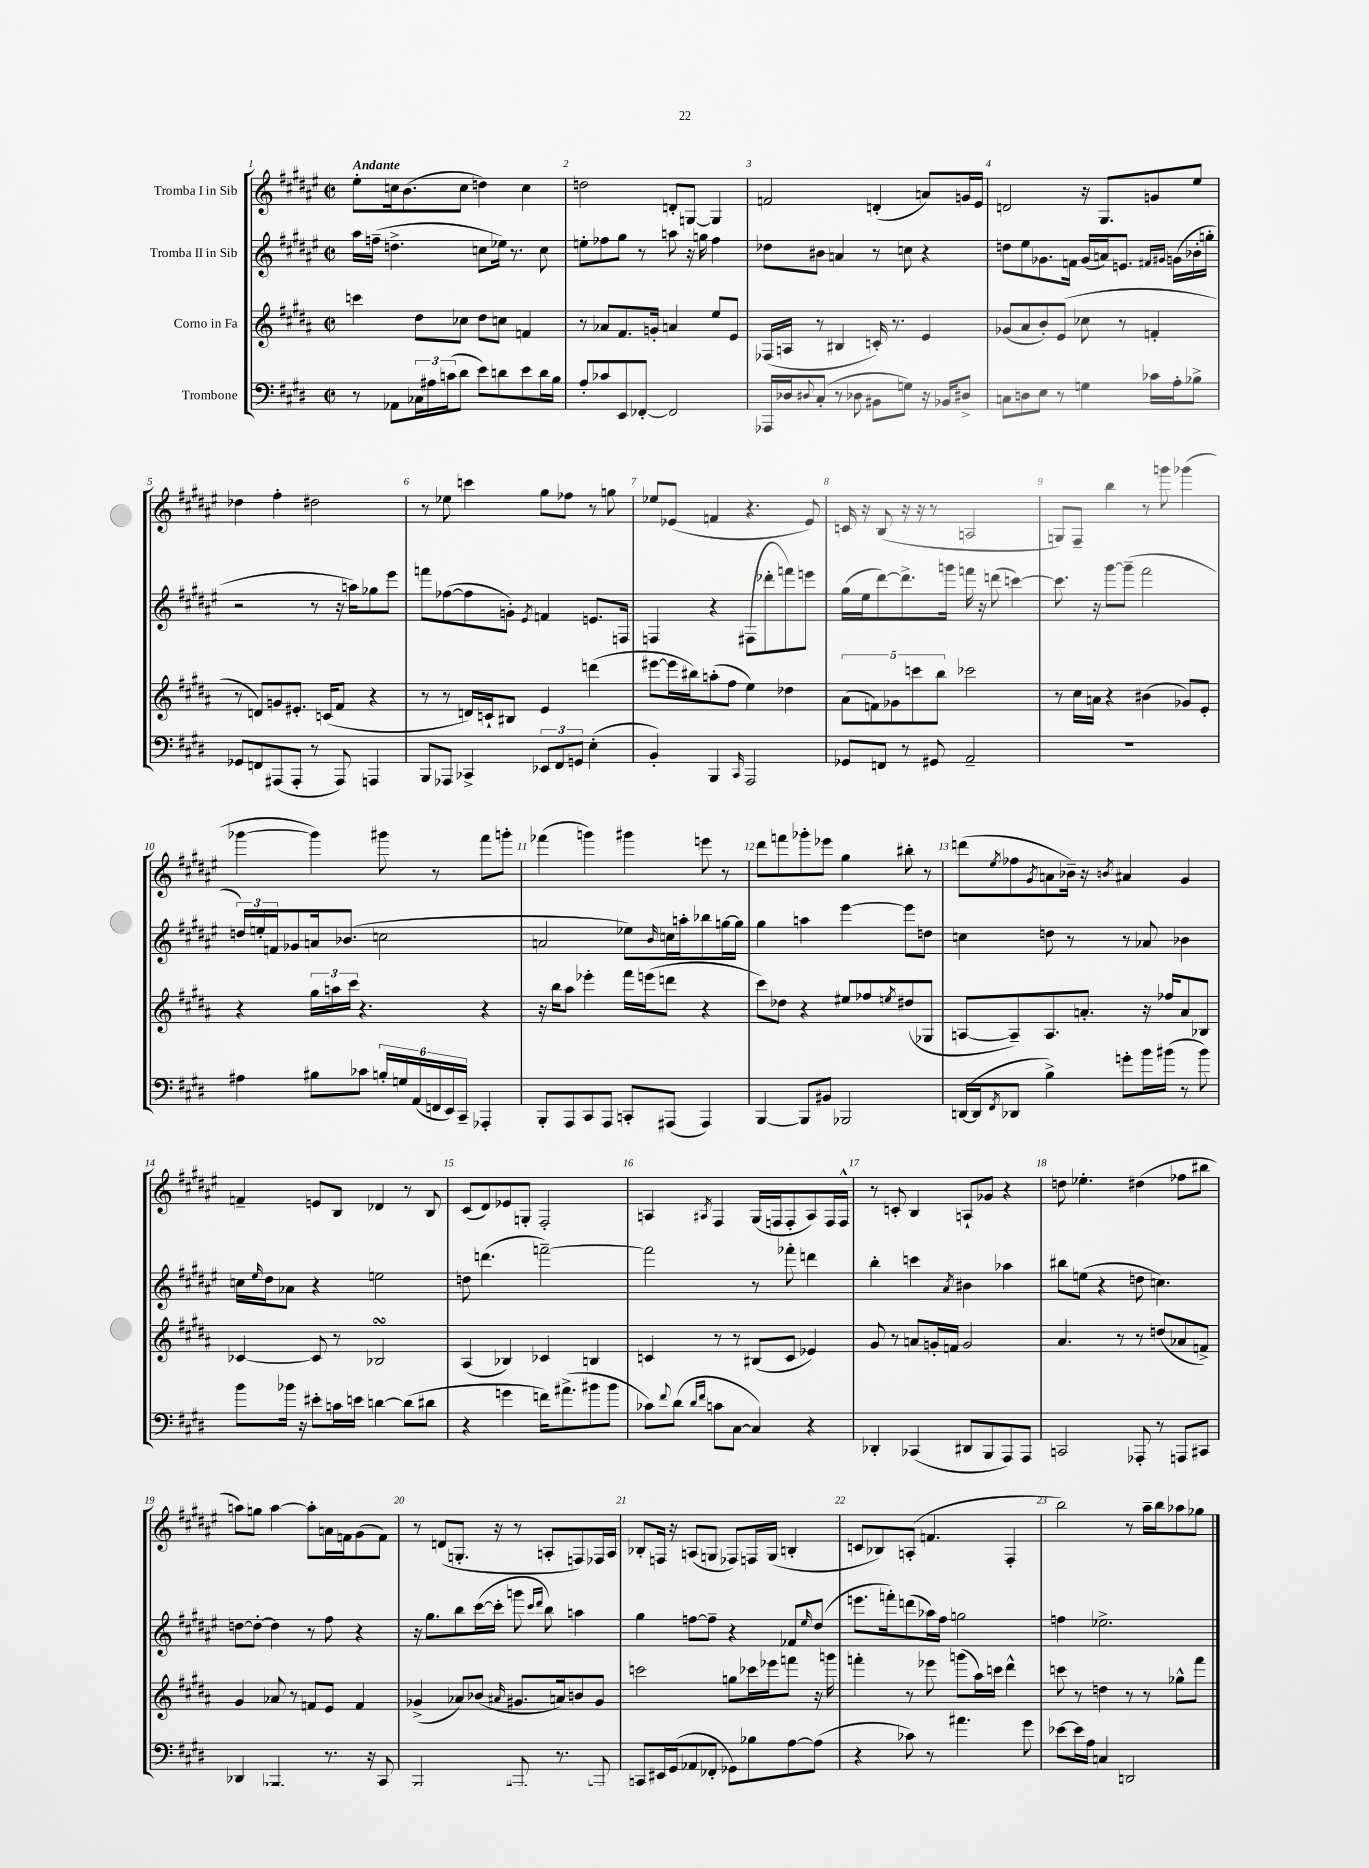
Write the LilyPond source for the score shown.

<<
\new StaffGroup <<
\new Staff = "s0" \with { instrumentName = "Tromba I in Sib" } {
    \clef treble \key fis \major \defaultTimeSignature \time 2/2 \tempo "Andante"
    eis''8-. c''16 b'8.( c''8 d''4) c''4 |
    d''2 d'8-. g8~ g4 |
    f'2 d'4-.( a'8) g'16 eis'16 |
    d'2 r16 gis8. g'8 eis''8 |
    des''4 fis''4-. dis''2 |
    r8 ees''8 c'''4 gis''8 fes''8 r8 g''8 |
    ees''8 ees'8( f'4 r4. ees'8) |
    c'16 r16 b8( r16 r16 r8 a2 |
    g8) fis8-- b''4 r8 g'''8 ges'''4( |
    ges'''4~ ges'''4) gis'''8 r8 fis'''8 g'''8-. |
    fes'''4( g'''4) gis'''4 e'''8 r8 |
    dis'''8 f'''8 ges'''8-. ees'''8 gis''4 bis''8-. r8 |
    d'''8( \acciaccatura { eis''8 } fes''8 \acciaccatura { gis'8 } a'8 bes'16--) r16 \acciaccatura { b'8 } ais'4 gis'4 |
    f'4-- e'8 b8 des'4 r8 b8 |
    cis'8( dis'8) ees'8 g8-. fis2-. |
    a4 \acciaccatura { ais8 } fis4 gis16( f16 f8-. ais8) f16 f16-^ |
    r8 c'8-. b4 a8-! ges'8 r4 |
    d''8 ees''4.-. dis''4( fes''8 bis''8 |
    a''8) g''8 a''4~ a''8-. a'16 f'16 gis'8( f'8) |
    r8 d'8( g8.-. r16 r8 a8-. f8) fes16 a16 |
    bes8-. f16 r16 a8( g8 fes8) f16 g16( b4-. |
    c'8 bes8) a8-.( f'4. fis4-. |
    b''2) r8 ais''16-- b''16 aes''8 ges''8 \bar "|." |
}
\new Staff = "s1" \with { instrumentName = "Tromba II in Sib" } {
    \clef treble \key fis \major \defaultTimeSignature \time 2/2
    ais''16 f''16--( d''4.-> c''8 ees''16) r8. c''8 |
    e''8-. fes''8 gis''8 r8 a''8 r16 g''16 fes''4 |
    des''8 bis'8 a'4 r8 c''8 r4 |
    d''8 eis''8 ges'8. f'16 ges'16( a'16) e'8. \grace { fis'16 gis'16 } g'16( bes'16-. g''16-. |
    r2 r8 r16 a''16) ges''8 eis'''8 |
    f'''8 fes''8~( fes''8 g'8-.) \acciaccatura { eis'8 } f'4 e'8. f16 |
    f4 r4 fis8( des'''8-. f'''8) e'''8 |
    gis''16( eis''16 dis'''8~) dis'''8.-> g'''16 f'''16 r16 d'''8( c'''4~) |
    c'''8. r16 gis'''8~ gis'''8--( fis'''2 |
    \tuplet 3/2 { d''16) e''16-. f'16 } ges'8 a'16 bes'8.( c''2 |
    a'2 ees''8) \grace { b'16 } c''16 a''16-. bes''8 g''16~ g''16 |
    gis''4 a''4 eis'''4~ eis'''8 d''8 |
    c''4 d''8 r8 r8 aes'8 bes'4 |
    c''16 \grace { eis''16 } dis''16 aes'8 r4 e''2 |
    d''8 d'''4.( f'''2~--) |
    f'''2 r8 fes'''8-. d'''4 |
    b''4-. c'''4 \acciaccatura { ais'8 } bis'4 aes''4 |
    bis''8 e''8( r4 d''8 c''4.) |
    d''8~ d''8~-. d''4 r8 fis''8 r4 |
    r16 gis''8. b''8 cis'''16~( cis'''16-. g'''8 \grace { cis'''16 dis'''16 } b''8) a''4 |
    gis''4 f''8~ f''8-- r4 fes'8 \grace { eis''16 } dis''8( |
    e'''8. f'''16-.) d'''8( aes''16) fis''16 g''2 |
    f''4 ees''2.-> \bar "|." |
}
\new Staff = "s2" \with { instrumentName = "Corno in Fa" } {
    \clef treble \key b \major \defaultTimeSignature \time 2/2
    c'''4 dis''8 ces''8 dis''8 c''8 f'4 |
    r8 aes'8 fis'8. g'16-. a'4 e''8 e'8 |
    fes16( a16 r8 bis4 c'16-.) r8. e'4 |
    ges'8( ais'8 b'8-.) e'8( ces''8 r8 f'4-. |
    r8 d'8) g'8 eis'8.-. c'16( fis'8 r4 |
    r8 r8 d'16) c'16-! bis8 e'4 d'''4( |
    eis'''8~ eis'''16 bis''16) a''8-.( fis''8 e''4) des''4 |
    \tuplet 5/4 { ais'8( f'8) ges'8 c'''8 b''8 } ces'''2 |
    r8 cis''16 a'16 r4 bis'4( ges'8) e'8-. |
    r4 \tuplet 3/2 { gis''16 a''16 cis'''16 } r4. r4 |
    r16 b''16 ais''8 ees'''4-. fis'''16 e'''16( d'''8 r4 |
    cis'''8) des''8 r4 eis''8 fes''8 \acciaccatura { e''8 } dis''8( ges8 |
    a8~ a8--) a8. a'8.-. r16 fes''16 a'8 bes8 |
    ces'4~ ces'8 r8 bes2\turn |
    ais4( bes4) ces'4 b4 |
    c'4 r8 r8 bis8( c'8 ees'4) |
    gis'8 r8 a'8 g'16-. f'16 g'2 |
    ais'4. r8 r8 d''8( aes'8 f'8->) |
    gis'4 aes'8 r8 f'8 e'8 f'4 |
    ges'4->( aes'8) bes'8( \grace { ais'16 } gis'8. a'16) b'8 gis'8 |
    c'''2 g''8 ces'''16 ees'''16 f'''8 r16 g'''16 |
    f'''4-. r8 ees'''8 g'''8( ais''16) c'''16 dis'''4-^ |
    c'''8 r8 d''4 r8 r8 ges''8-^ fis'''8 \bar "|." |
}
\new Staff = "s3" \with { instrumentName = "Trombone" } {
    \clef bass \key e \major \defaultTimeSignature \time 2/2
    r8 aes,8 \tuplet 3/2 { ces16 ais16 c'16( } dis'8 e'8) d'8 e'8 d'16 b16 |
    a8-. ces'8 e,8 fes,8~-. fes,2 |
    aes,,16 des16 \appoggiatura { dis8 } cis8-.( r8 des8 bis,8 g8) r16 bes,16 dis8-> |
    c8 d8 e8 r8 g4 ces'16 a16-. bes8-> |
    ges,8 f,8 ais,,8( ais,,8-. r8 ais,,8) a,,4 |
    b,,8 aes,,8 ces,4-> \tuplet 3/2 { ees,8 fis,8 g,8 } e4-.( |
    b,4-.) b,,4 \grace { cis,16 } a,,2 |
    ges,8 f,8 r8 gis,8 a,2-- |
    R1 |
    ais4 bis8 ces'8 \tuplet 6/4 { b16-. g16 a,16( f,16 e,16) cis,16-- } aes,,4-. |
    b,,8-. a,,8 cis,8 a,,8 c,8-. ais,,8( ais,,4) |
    b,,4~ b,,8 bis,8 bes,,2 |
    d,16~( d,16 \acciaccatura { fis,8 } des,8 b4->) g'8-. b'16 bis'16( r8 bis'8) |
    b'8 bes'16 r16 eis'8-. c'16 e'16 d'4~ d'8( dis'8 |
    r4 g'4 f'16) ais'8.->( bis'8 bis'8 |
    ces'8) \appoggiatura { fis'8 } dis'8( \grace { dis'16 fis'16 } c'8 cis8~ cis4) r4 |
    des,4-. ces,4( dis,8 b,,8 a,,8) a,,8 |
    c,2 aes,,8-. r8 a,,8 cis,8 |
    des,4 bes,,4.-.( r8. r16 cis,8 |
    b,,2 ais,,8.) r8. a,,8 |
    c,8 eis,16 gis,16( aes,8 fes,8-. ges,8) bes8 a8~ a8( |
    r4 ces'8) r8 ais'4. gis'8 |
    ees'8~ ees'16 a16 c4 d,2 \bar "|." |
}
>>
>>
\layout { \context { \Score \override BarNumber.break-visibility = ##(#f #t #t) barNumberVisibility = #all-bar-numbers-visible } }
